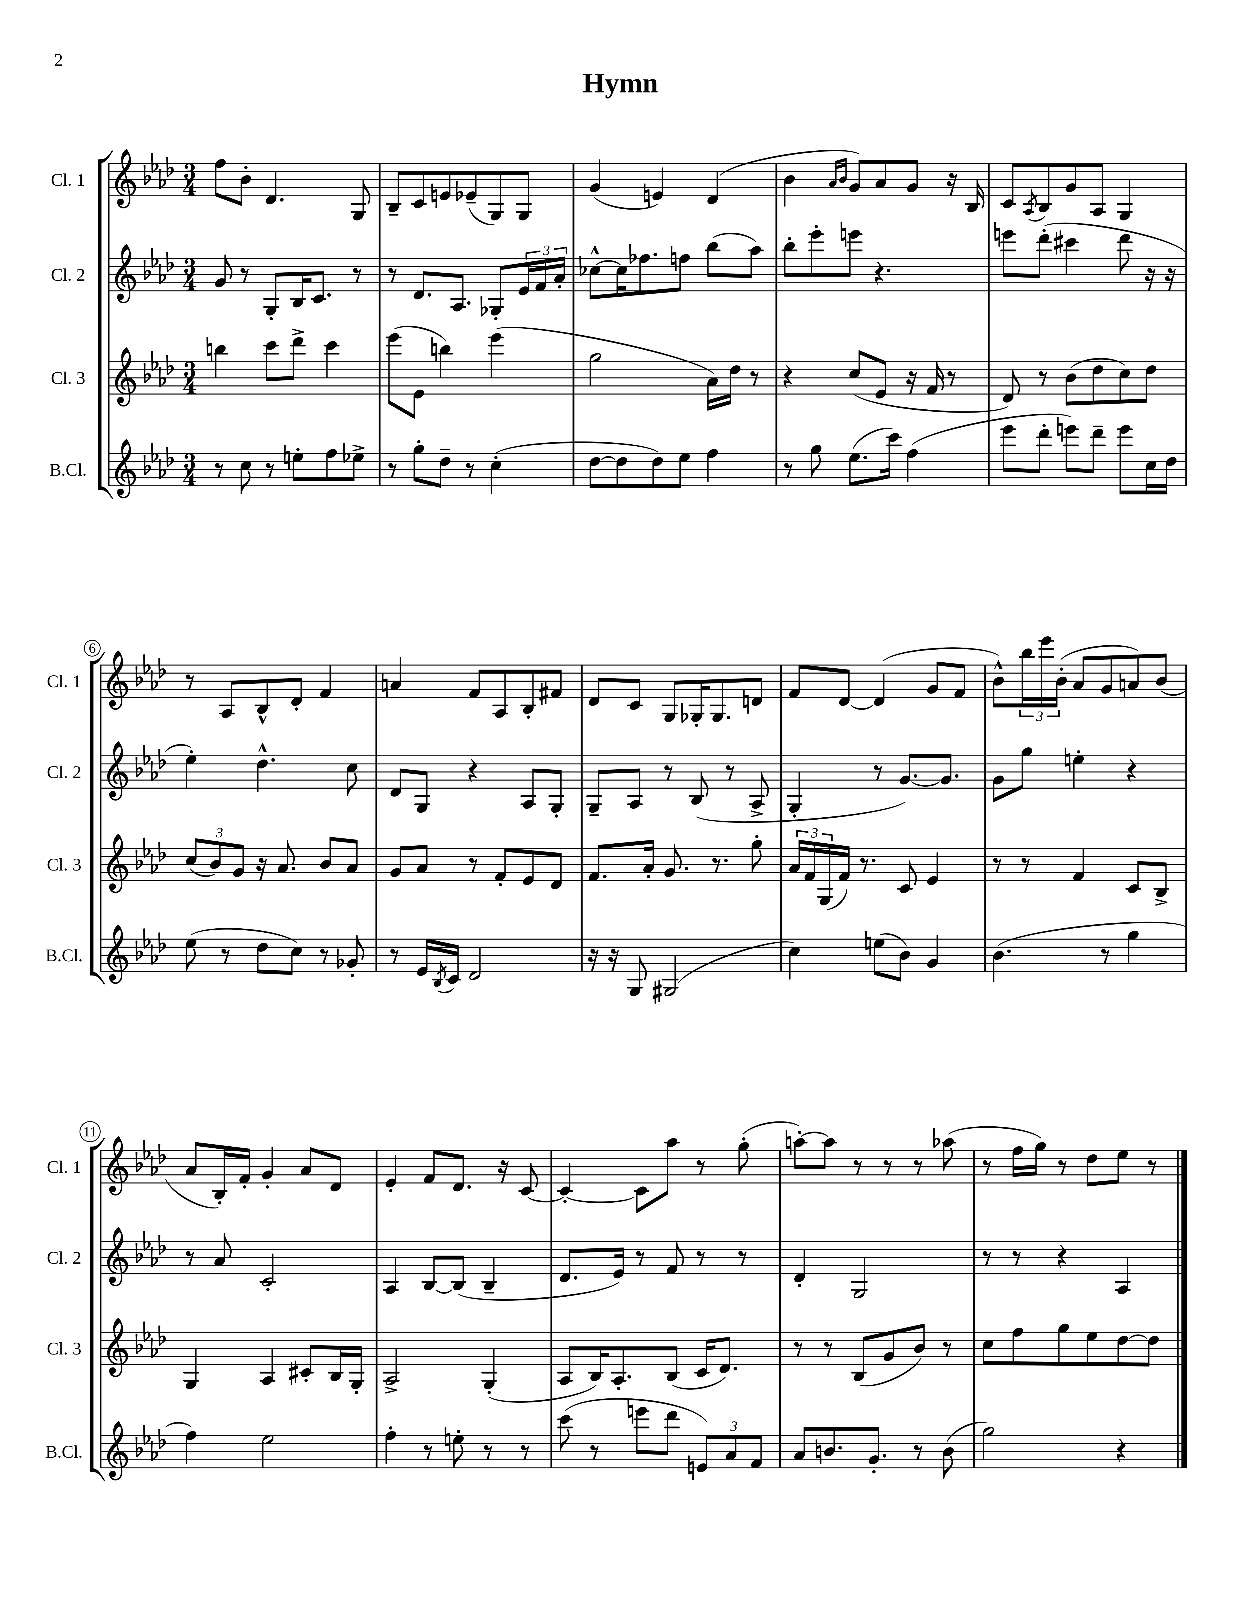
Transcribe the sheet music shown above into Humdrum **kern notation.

**kern	**kern	**kern	**kern
*staff4	*staff3	*staff2	*staff1
*clefG2	*clefG2	*clefG2	*clefG2
*k[b-e-a-d-]	*k[b-e-a-d-]	*k[b-e-a-d-]	*k[b-e-a-d-]
*M3/4	*M3/4	*M3/4	*M3/4
8r	4bb\	8g/	8ff\L
8cc\	.	8r	8b-'\J
8r	8ccc\L	8G'/L	4.d-/
8ee'\L	8ddd-^\J	16B-/K	.
.	.	8.c/J	.
8ff\	4ccc\	.	.
8ee-^\J	.	8r	8G/
=	=	=	=
8r	(8eee-\L	8r	8B-~/L
8gg'\L	8e-\J	8.d-/L	8c/
8dd-~\J	4bb\)	.	8e/
.	.	8.A-/J	.
8r	.	.	(8e-~/
(4cc'\	(4eee-\	8G-'/L	8G/)
.	.	24e-/L	8G/J
.	.	24f/	.
.	.	24a-'/JJ	.
=	=	=	=
[8dd-\L	2gg\	[8cc-^^\L	(4g/
8dd-\]	.	16cc-\]K	.
.	.	8.ff-\	.
8dd-\)	.	.	4e/)
8ee-\J	.	8ff\J	.
4ff\	16a-\LL)	(8bb-\L	(4d-/
.	16dd-\JJ	.	.
.	8r	8aa-\J)	.
=	=	=	=
8r	4r	8bb-'\L	4b-\
8gg\	.	8eee-'\	.
.	.	.	16qqa-/LL
.	.	.	16qqb-/JJ
(8.ee-\L	(8cc/L	8eee\J	8g/L)
.	8e-/J	4.r	8a-/
16ccc\Jk)	.	.	.
(4ff\	16r	.	8g/J
.	16f/	.	.
.	8r	.	16r
.	.	.	16B-/
=	=	=	=
8eee-\L	8d-/)	8eee\L	8c/L
.	.	.	8qA-/
8ddd-'\J	8r	(8ddd-'\J	8B-/
8eee\L)	(8b-\L	4ccc#\	8g/
8ddd-~\J	8dd-\	.	8A-/J
8eee\L	8cc\)	8ddd-\	4G/
16cc\L	8dd-\J	16r	.
16dd-\JJ	.	16r	.
=	=	=	=
(8ee-\	(12cc/L	4ee-'\)	8r
.	12b-/)	.	.
8r	.	.	8A-/L
.	12g/J	.	.
8dd-\L	16r	4.dd-^^\	8B-^^/
.	8.a-/	.	.
8cc\J)	.	.	8d-'/J
8r	8b-/L	.	4f/
8g-'/	8a-/J	8cc\	.
=	=	=	=
8r	8g/L	8d-/L	4a/
16e-/LL	8a-/J	8G/J	.
8qB-/	.	.	.
16c/JJ	.	.	.
2d-/	8r	4r	8f/L
.	8f'/L	.	8A-/
.	8e-/	8A-/L	8B-'/
.	8d-/J	8G'/J	8f#/J
=	=	=	=
16r	8.f/L	8G~/L	8d-/L
16r	.	.	.
8G/	.	8A-/J	8c/J
.	16a-'/Jk	.	.
(2G#/	8.g/	8r	8G/L
.	.	(8B-/	16G-'/K
.	8.r	.	8.G-/
.	.	8r	.
.	8gg'\	8A-^/	8d/J
=	=	=	=
4cc\)	24a-/LL	4G'/	8f/L
.	24f/	.	.
.	(24G/	.	.
.	16f/JJ)	.	[8d-/J
.	8.r	.	.
(8ee\L	.	8r	(4d-/]
8b-\J)	8c/	[8.g/L)	.
4g/	4e-/	.	8g/L
.	.	8.g/]J	.
.	.	.	8f/J
=	=	=	=
(4.b-\	8r	8g\L	8b-^^\L)
.	8r	8gg\J	24bb-\L
.	.	.	24eee-\
.	.	.	(24b-'\JJ
.	4f/	4ee'\	8a-/L
8r	.	.	8g/
4gg\	8c/L	4r	8a/)
.	8B-^/J	.	(8b-/J
=	=	=	=
4ff\)	4G/	8r	8a-/L
.	.	8a-/	16B-'/L)
.	.	.	16f'/JJ
2ee-\	4A-/	2c'/	4g'/
.	8c#'/L	.	8a-/L
.	16B-/L	.	8d-/J
.	16G'/JJ	.	.
=	=	=	=
4ff'\	2A-^/	4A-/	4e-'/
8r	.	[8B-/L	8f/L
8ee'\	.	(8B-/]J	8.d-/J
8r	(4G'/	4B-~/	.
.	.	.	16r
8r	.	.	[8c/
=	=	=	=
(8ccc\	8A-/L	8.d-/L	4c'/_
8r	16B-/K)	.	.
.	8.A-'/	16e-/Jk)	.
8eee\L	.	8r	8c\]L
8ddd-\J	(8B-/J	8f/	8aa-\J
12e/L)	16c/LK	8r	8r
.	8.d-/J)	.	.
12a-/	.	.	.
.	.	8r	(8gg'\
12f/J	.	.	.
=	=	=	=
8a-/L	8r	4d-'/	[8aa'\L)
8.b/	8r	.	8aa\]J
.	(8B-/L	2G/	8r
8.g'/J	.	.	.
.	8g/	.	8r
8r	8b-/J)	.	8r
(8b\	8r	.	(8aa-\
=	=	=	=
2gg\)	8cc\L	8r	8r
.	8ff\	8r	16ff\LL
.	.	.	16gg\JJ)
.	8gg\	4r	8r
.	8ee-\	.	8dd-\L
4r	[8dd-\	4A-/	8ee-\J
.	8dd-\]J	.	8r
==	==	==	==
*-	*-	*-	*-
